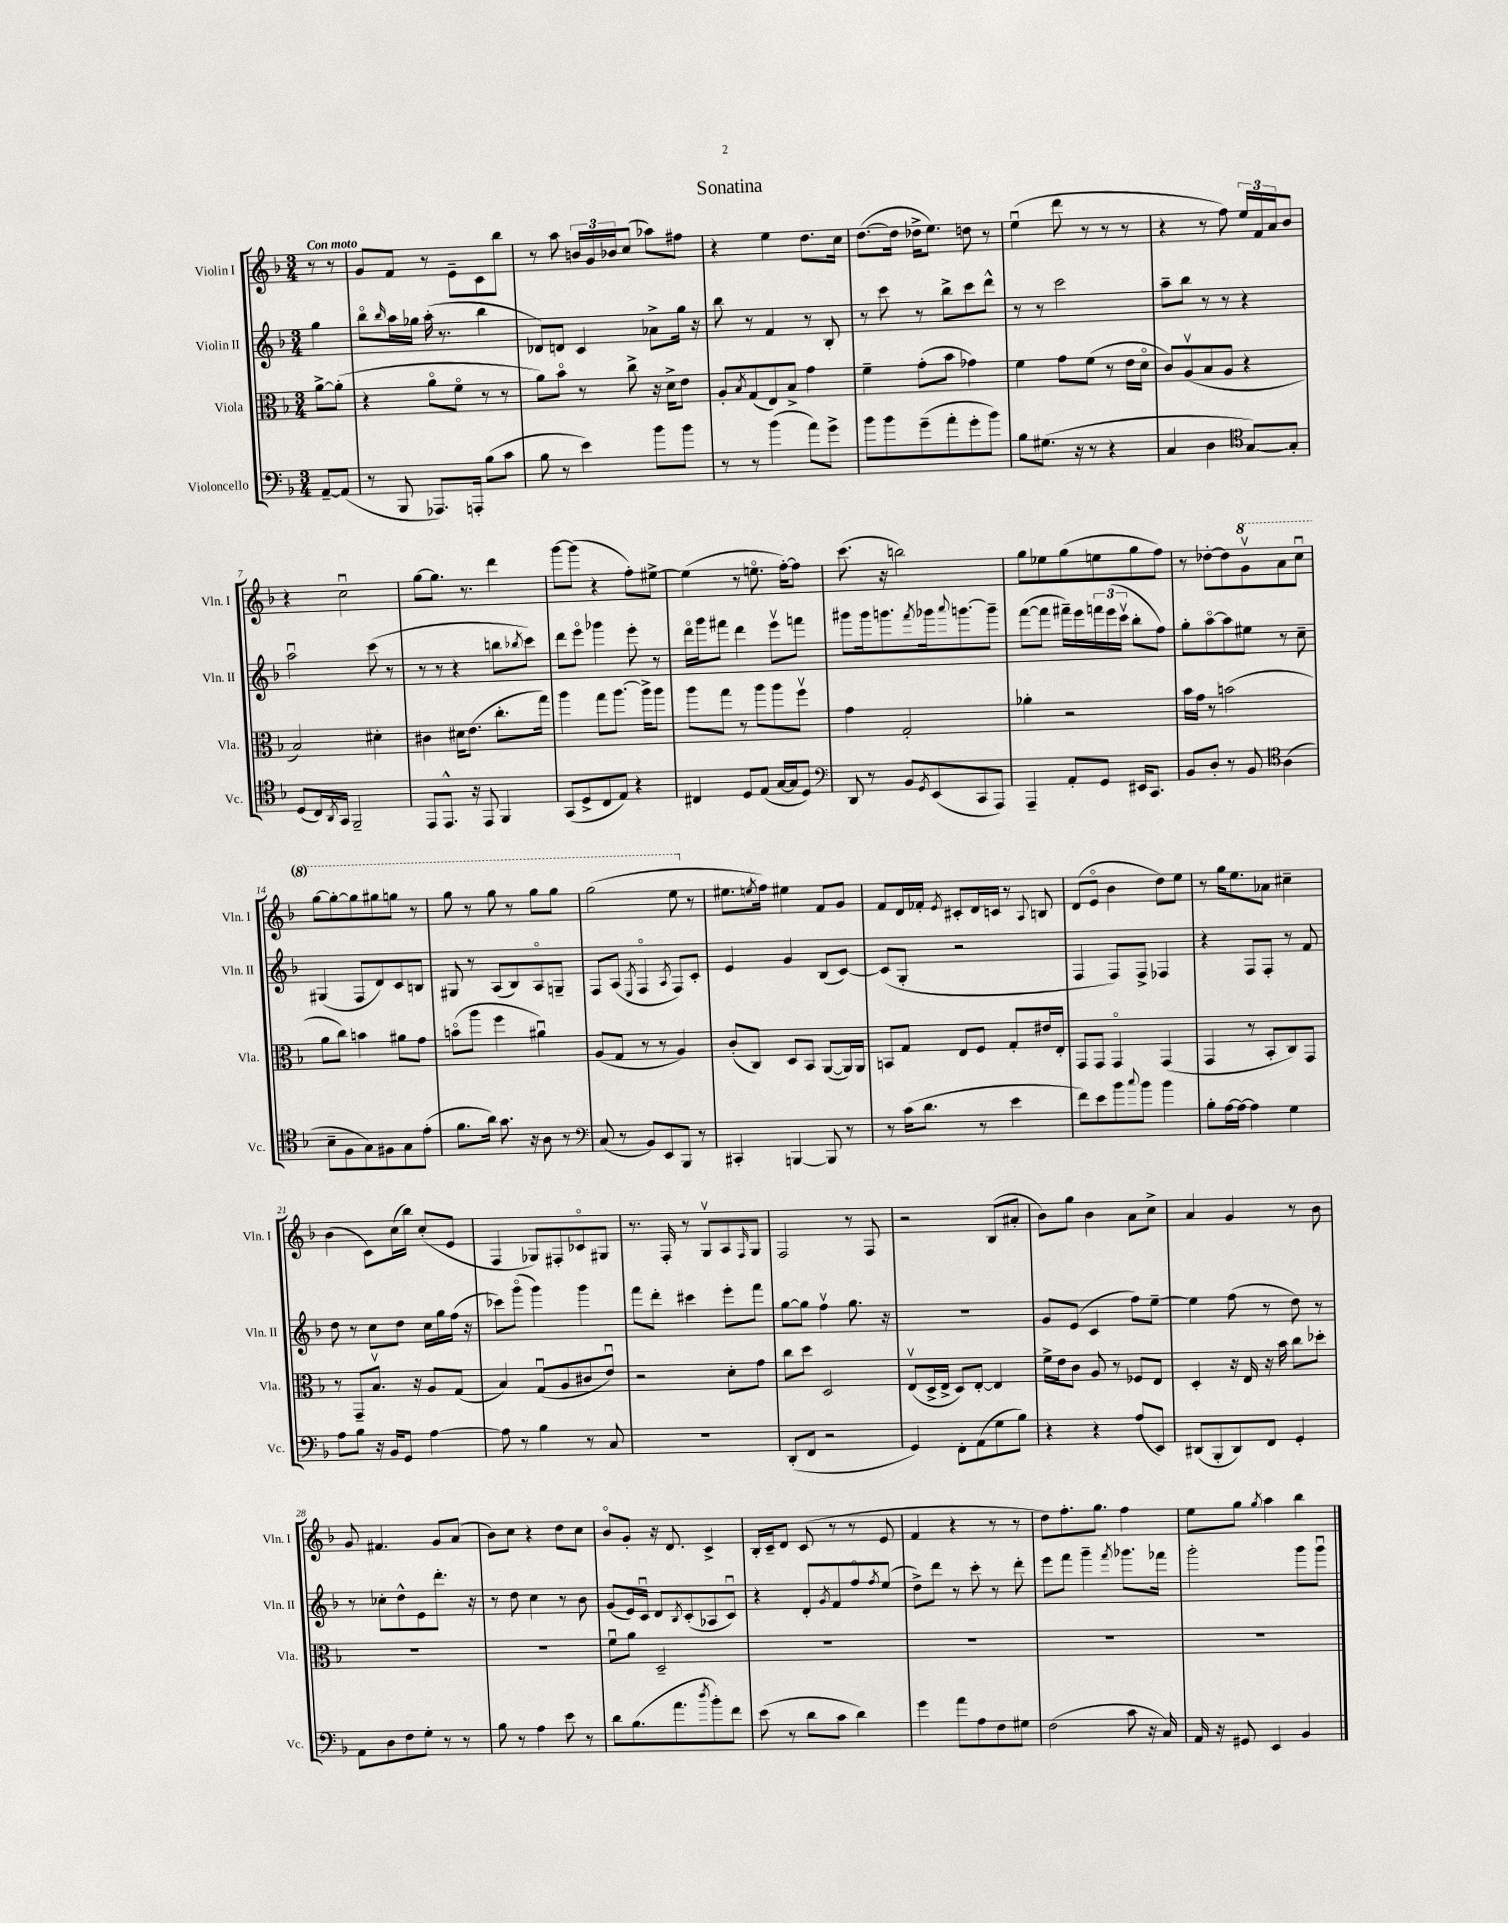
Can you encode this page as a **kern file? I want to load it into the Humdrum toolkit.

**kern	**kern	**kern	**kern
*staff4	*staff3	*staff2	*staff1
*clefF4	*clefC3	*clefG2	*clefG2
*k[b-]	*k[b-]	*k[b-]	*k[b-]
*M3/4	*M3/4	*M3/4	*M3/4
[8AA~	[8a^	4gg	8r
(8AA]	(8a']	.	8r
=	=	=	=
8r	4r	8bb-o	8g
.	.	16qqbb-	.
8BBB-	.	16aa	8f
.	.	16gg-	.
8.AAA-)	8ao	(16aa'	8r
.	.	8.r	.
.	8fo	.	8e~
16AAA'	.	.	.
(8B-	8r	4bb-	8c
8c	8r	.	8bb-
=	=	=	=
8B-	8a)	8d-)	8r
8r	8b-o	8d	8aa
4e)	8r	4c	24b
.	.	.	24g
.	.	.	24b-
.	8cc^	.	(8cc
8b-	16r	8a-^	8aa-)
.	16d^	.	.
8b-	8e	16gg	8ff#
.	.	16r	.
=	=	=	=
8r	8A'	8bb-	4r
.	8qB-	.	.
8r	(8G	8r	.
(4b-	8E)	4f	4ee
.	8B-^	.	.
8a)	4g	8r	8.dd
8g^	.	8B-'	.
.	.	.	16cc
=	=	=	=
8b-	4f~	8r	([8.dd
8b-	.	8ccc	.
.	.	.	16dd]
(8g~	(8g'	8r	16dd-^
.	.	.	8.ee)
8a'	8b-	8bb-^	.
8g'	4g-)	8ccc	8dd
8b-)	.	8ddd^^	8r
=	=	=	=
8B-	4f	8r	(4eeu
(8.G#	.	8r	.
.	8g	2ccc	8ddd
16r	.	.	.
8r	(8f	.	8r
4r	8r	.	8r
.	16e	.	8r
.	16do	.	.
=	=	=	=
4C	8c)	8aa~	4r
.	(8Av	8bb-	.
4D	8B-	8r	8r
.	8A	8r	8ff)
*clefC4	*	*	*
[8G)	4r	4r	24ee
.	.	.	24f
.	.	.	24a
8G']	.	.	8b-
=	=	=	=
(8D	2B-)	2aau	4r
16C)	.	.	.
8qAA	.	.	.
16GG	.	.	.
2FF~	.	.	2ccu
.	4d#'	(8ccc	.
.	.	8r	.
=	=	=	=
8EE	4c#	8r	[8gg
8.EE^^	.	8r	8.gg]
.	16d#	4r	.
16r	(8.e	.	8.r
8EE	.	.	.
4FF	8.cc'	8bb	4ddd
.	.	8qbb-	.
.	.	8ccc)	.
.	16gg)	.	.
=	=	=	=
(8GG	4aa	8ddd	[8ggg
8D^	.	8eeeo	(8ggg]
8C	8gg	4ggg-	4r
8E)	[8.aa	.	.
4r	.	8eee'	8ff')
.	16aa^]	.	.
.	8aa	8r	[8ee#^
=	=	=	=
4C#	8aa	16dddo	(4ee#]
.	.	16ggg	.
.	8gg	8fff#	.
8D	8r	4ddd	8r
(8E	8aa	.	8.eeo
[16G	8aa	8eeev	.
16G]	.	.	[16ff')
8D)	8ffv	8fff	8ff]
=	=	=	=
*clefF4	*	*	*
8DD	4g	8ggg#	(8.ccc
8r	.	16ggg#	.
.	.	8.ggg	16r
8BB-	2G'	.	2bb)
8qGG	.	8qfff	.
(8EE	.	16ggg-	.
.	.	8qqaaa	.
.	.	[8.ggg	.
8CC	.	.	.
8AAA)	.	8ggg~]	.
=	=	=	=
4AAA~	4a-'	([8fff	8gg
.	.	8fff]	8ee-
8AA'	2r	16fff#~)	(8gg
.	.	16eee	.
8GG	.	24fff	8ee
.	.	(24eee	.
.	.	24cccv	.
16EE#	.	8bb-'	8gg
8.CC	.	.	.
.	.	8ff)	8ff)
=	=	=	=
8BB-	16b-	8gg'	8r
.	16g	.	.
8D'	8r	[8aao	[8dd-'
8r	(2b	8aa]	8dd-]
8BB-	.	8ee#	8ggv
*clefC4	*	*	*
(4A	.	8r	8aa
.	.	8cc~	8cccu
=	=	=	=
8B-~	8a	(4G#	[8ggg
8F	8cc)	.	8ggg'_
8G)	4b	8F	8ggg]
8F#	.	8d)	8ggg#
8G	8a#	8c	8ggg
(8e'	8g	8B	8r
=	=	=	=
8.f	(8bo	8G#	8ggg
.	8aa	8r	8r
16a)	.	.	.
8.g	4ff	(8A	8ggg
.	.	8B-)	8r
16r	.	.	.
8A	4a#u)	8Ao	8ggg
8r	.	8G~	8ggg
=	=	=	=
*clefF4	*	*	*
(8C	(8A	8F	(2ggg
8r	8G	(8A	.
.	.	8qE	.
8BB-)	8r	4Fo	.
8EE	8r	.	.
.	.	8qA	.
8BBB-	4A)	8F)	8eee
8r	.	8c'	8r
=	=	=	=
4CC#'	(8c'	4e	8.ee#
.	8C)	.	.
.	.	.	8qee
.	.	.	16ff)
[4BBB	8D	4g	4ee#
.	8BB-	.	.
8BBB]	([8AA	(8B-	8f
8r	16AA])	[8c)	8g
.	16AA	.	.
=	=	=	=
8r	8BB	(8c]	8f
(16c	8G	8G'	16d
8.d	.	.	16f-'
.	.	.	8qe
.	8E	2r	8c#'
8r	8F	.	16d
.	.	.	16c
4e	8G'	.	8r
.	.	.	8qqA
.	16e#	.	8B
.	16E'	.	.
=	=	=	=
8f)	8GG	4F	(8d
8e	8GG	.	8eo
8b-	4GGo	8F)	4b-
8qqcc	.	.	.
8b-	.	8F^	.
4b-	(4GG	4F-	8dd)
.	.	.	8ee
=	=	=	=
8B-'	4GG	4r	8r
[16A	.	.	16gg
16A_	.	.	8.ee
4A]	8r	8F	.
.	8BB-'	8F'	8a-
4G	8C)	8r	4cc#~
.	8GG	8f	.
=	=	=	=
8A	8r	8dd	(4b-
8B-	8GG~	8r	.
16r	8.B-v	8cc	8c)
16BB-	.	.	.
8GG	.	8dd	(16cc
.	16r	.	16bb-)
[4A	8A	16cc	(8cc'
.	.	16gg	.
.	(8G	(16ff	8e
.	.	16r	.
=	=	=	=
8A]	4B-)	8ccc-)	4F
8r	.	(8gggo	.
4B-	(8Gu	4ggg)	8G-)
.	8A	.	8F#'
8r	8c#	4ggg	8c-o
8C	8eu)	.	8G#
=	=	=	=
2.r	2r	8fff	8.r
.	.	8ddd'	.
.	.	.	16F'
.	.	4ccc#	8r
.	.	.	8Gv
.	8d'	8eee'	8A
.	.	.	16qqF
.	8g	8fff	8G
=	=	=	=
(8DD'	8cc	[8gg	2F
8FF	8dd	8gg]	.
2r	2D	4ffv	.
.	.	8.gg	8r
.	.	.	8F
.	.	16r	.
=	=	=	=
4GG)	(8Ev	2.r	2r
.	16D^	.	.
.	16E^	.	.
8FF'	8D)	.	.
(8AA	[8E'	.	.
8G	4E]	.	(8B-
8B-)	.	.	8a#'
=	=	=	=
4r	16f^	8g	8b-)
.	16e	.	.
.	8c	(8e	8gg
4r	8A	4c	4b-
.	8r	.	.
(8A	8F-	8ff)	8a
8EE)	8E	[8ee~	8cc^
=	=	=	=
(8DD#	4D'	4ee]	4a
8BBB-'	.	.	.
8DD#)	16r	(8ff	4g
.	16E	.	.
8FF	16r	8r	.
.	16b-	.	.
4GG'	8cc	8dd)	8r
.	8dd-'	8r	8b-
=	=	=	=
8AA	2.r	8r	8g
8D	.	8cc-'	4.f#
8F	.	8dd^^	.
8G'	.	8e	.
8r	.	8.ddd'	8g
8r	.	.	(8a
.	.	16r	.
=	=	=	=
8B-	2.r	8r	8b-)
8r	.	8dd	8cc
4A	.	4cc	4r
8e	.	8r	8dd
8r	.	8b-	8cc
=	=	=	=
8d	8fu	(8g	8b-o
(8.B-	8a	16e)	8g'
.	.	16cu	.
.	2D~	8d	16r
8.a	.	.	8.d
.	.	8qB-	.
.	.	(8c'	.
8qdd	.	.	.
8b-')	.	8A-	4c^
8f	.	8cu)	.
=	=	=	=
(8e	2.r	4r	16B-'
.	.	.	16c~
8r	.	.	8d
8d	.	8d'	(8c
.	.	8qg	.
8c	.	8f	8r
4d)	.	8ffo	8r
.	.	8qff	.
.	.	(8ee	8e
=	=	=	=
4g	2.r	8dd^)	4f
.	.	8ddd	.
8a	.	8r	4r
8A	.	8ccc'	.
8F	.	8r	8r
8G#	.	8ddd'	8r
=	=	=	=
(2F	2.r	8eee	8dd)
.	.	8fff	8.ff'
.	.	4ggg~	.
.	.	.	8.gg
.	.	8qfff	.
8c	.	8.ggg-	4ff
16r	.	.	.
16C)	.	16fff-	.
=	=	=	=
16AA	2.r	2ggg'	8ee
16r	.	.	.
8GG#	.	.	8gg
.	.	.	8qgg
4EE	.	.	4aa
4BB-	.	8ggg	4bb-
.	.	8gggu	.
==	==	==	==
*-	*-	*-	*-
